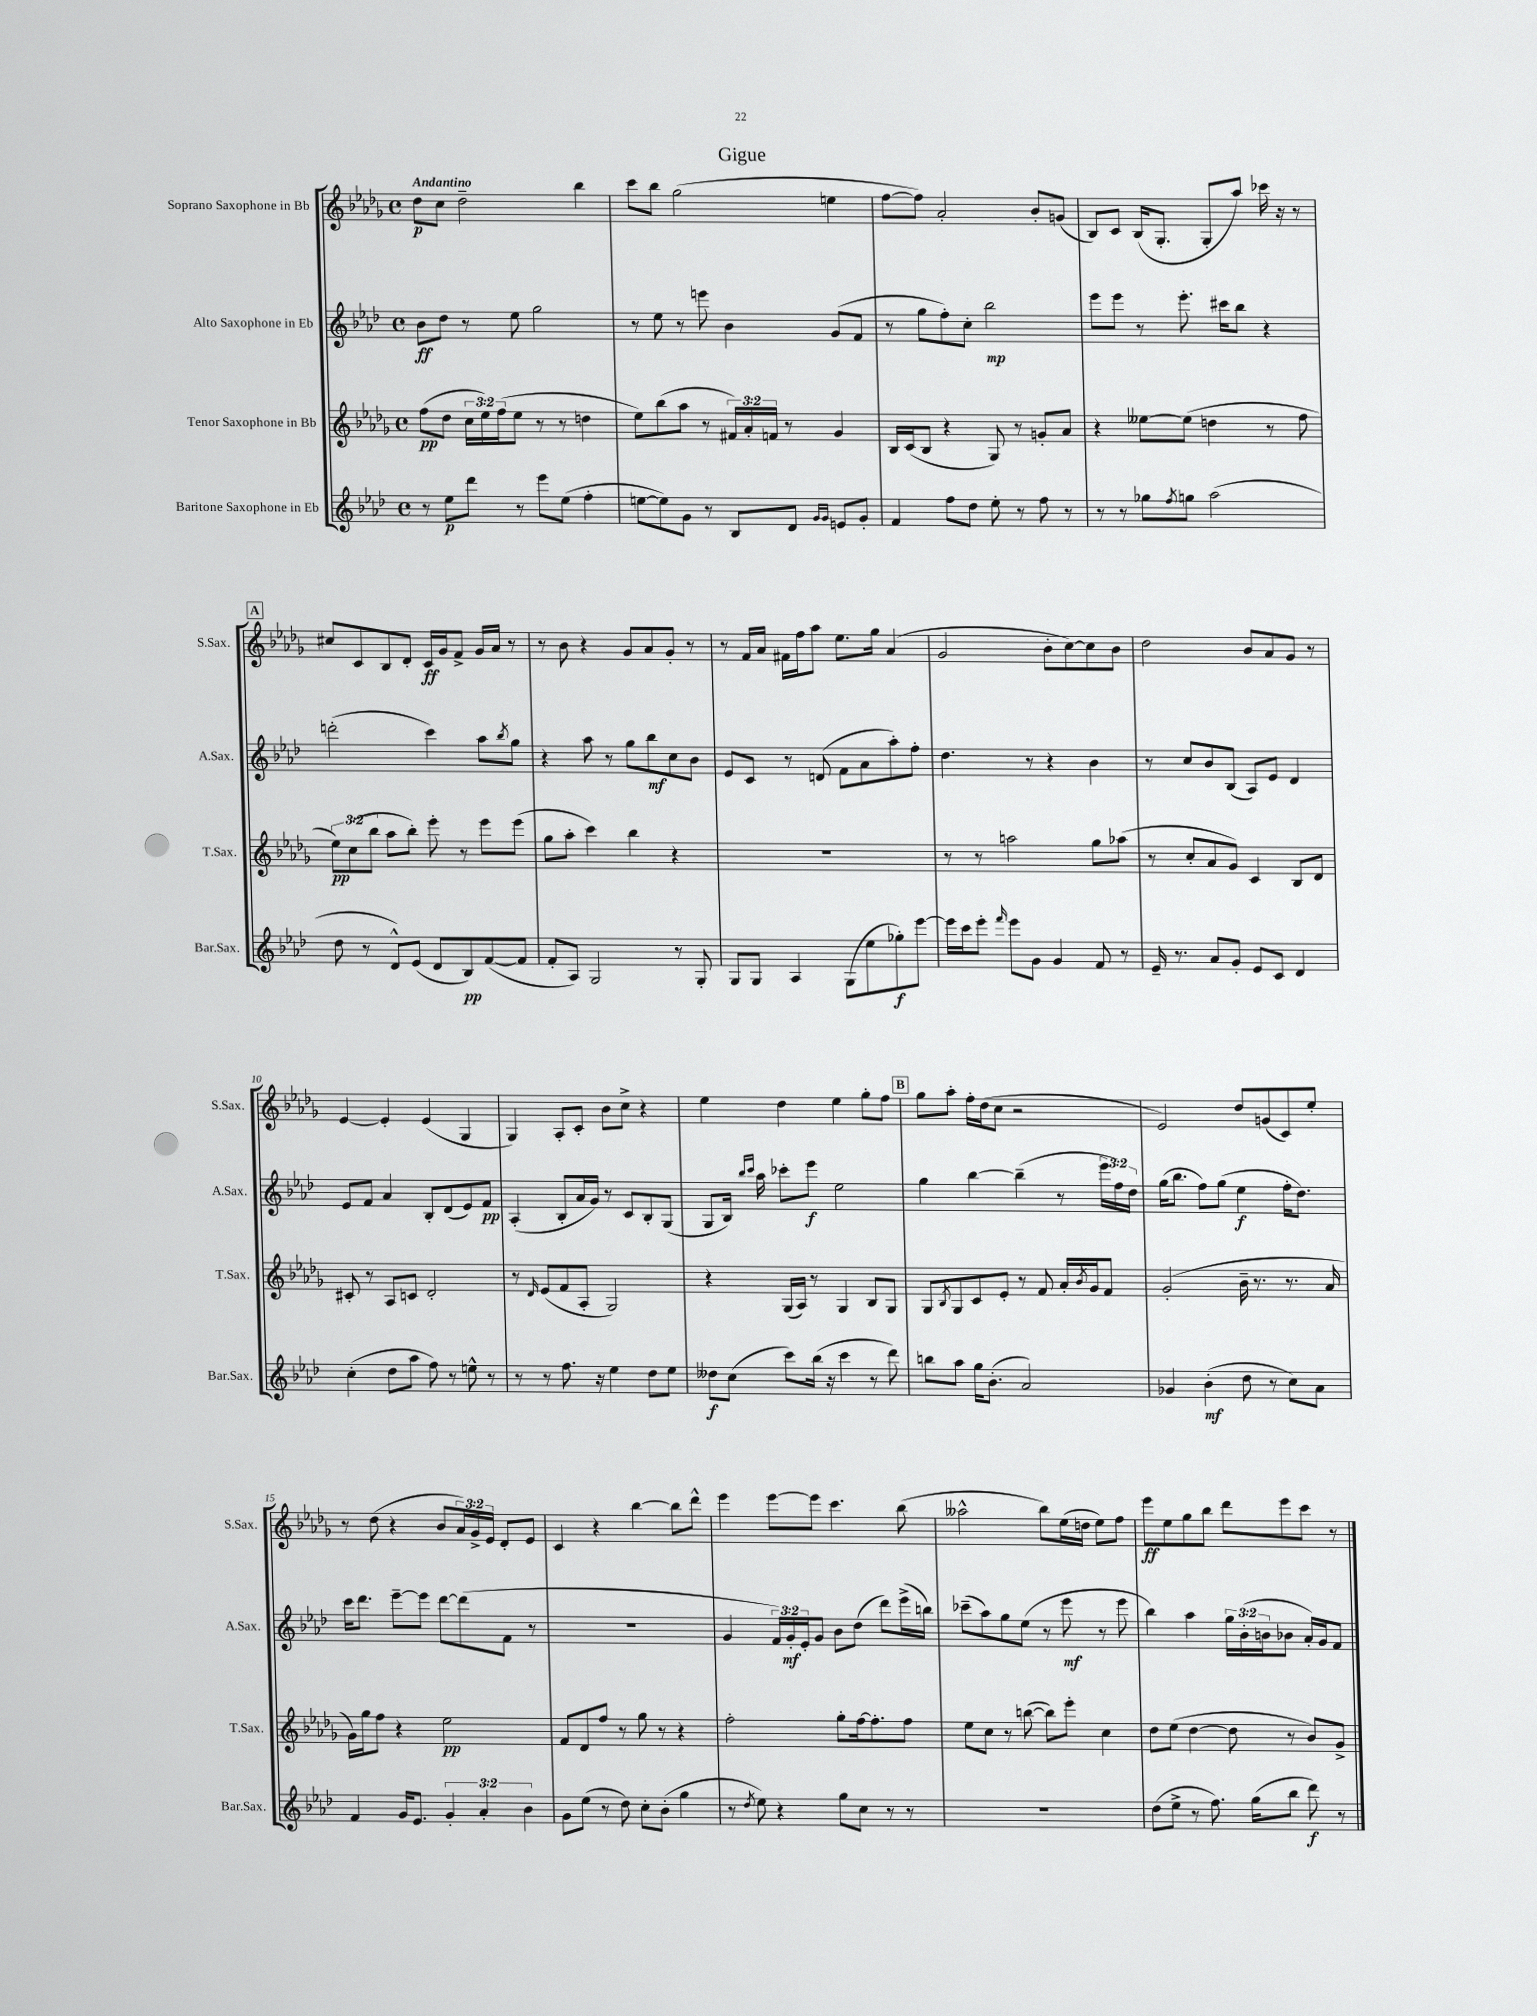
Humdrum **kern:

**kern	**kern	**kern	**kern
*staff4	*staff3	*staff2	*staff1
*clefG2	*clefG2	*clefG2	*clefG2
*k[b-e-a-d-]	*k[b-e-a-d-g-]	*k[b-e-a-d-]	*k[b-e-a-d-g-]
*M4/4	*M4/4	*M4/4	*M4/4
*met(c)	*met(c)	*met(c)	*met(c)
8r	(8ff	8b-	8dd-
8ee-	8dd-	8dd-	8cc
8ddd-	24cc	8r	2dd-~
.	24ee-)	.	.
.	(24ff	.	.
8r	8ee-	8ee-	.
8eee-	8r	2gg	.
(8ee-	8r	.	.
4ff'	4dd	.	4bb-
=	=	=	=
[8ee	8ee-)	8r	8ccc
8ee])	(8bb-	8ee-	8bb-
8g	8aa-	8r	(2gg-
8r	8r	8eee	.
8B-	24f#)	4b-	.
.	24a-'	.	.
.	24f	.	.
8d-	8r	.	.
16qqg	.	.	.
16qqg	.	.	.
8e	4g-	(8g	4ee
8g'	.	8f	.
=	=	=	=
4f	16B-	8r	[8ff
.	(16c	.	.
.	8B-	8gg	8ff])
8ff	4r	8ff')	2a-'
8dd-	.	8cc'	.
8ee-'	8G-)	2bb-	.
8r	8r	.	.
8ff	8g'	.	8b-'
8r	8a-	.	(8g
=	=	=	=
8r	4r	8eee-	8B-)
8r	.	8eee-	8c
8gg-	[8ee--	8r	(16B-
.	.	.	8.G-'
8qff	.	.	.
8gg	(8ee--]	8.eee-'	.
(2aa-	4dd	.	8G-'
.	.	16ccc#	.
.	.	8bb-	8aa-)
.	8r	4r	16ccc-
.	.	.	16r
.	8ff	.	8r
=	=	=	=
8dd-	12ee-)	(2ddd'	8cc#
.	(12cc	.	.
8r	.	.	8c
.	12bb-	.	.
8d-^^)	8aa-	.	8B-
(8e-	8bb-')	.	8d-'
8d-	8eee-'	4ccc)	16c
.	.	.	16g-
8B-)	8r	.	8f^
([8f	8eee-	8aa-	16g-
.	.	.	16a-
.	.	8qbb-	.
8f]	(8eee-	8gg	8r
=	=	=	=
8f'	8gg-	4r	8r
8A-)	8aa-'	.	8b-
2G	4ccc)	8aa-	4r
.	.	8r	.
.	4bb-	8gg	8g-
.	.	8bb-	8a-
8r	4r	8cc	8g-'
8G'	.	8b-	8r
=	=	=	=
8G	1r	8e-	8r
8G	.	8c	16f
.	.	.	16a-
4A-	.	8r	16f#
.	.	.	16ff
.	.	(8d	8aa-
(8G	.	8f	8.ee-
8ee-	.	8a-	.
.	.	.	16gg-
8gg-')	.	8aa-')	(4a-
[8eee-	.	8ff'	.
=	=	=	=
16eee-]	8r	4.dd-	2g-
16ccc	.	.	.
8eee-'	8r	.	.
16qqfff	.	.	.
8eee-	2aa	.	.
8g	.	8r	.
4g	.	4r	8b-'
.	.	.	[8cc)
8f	8gg-	4b-	8cc]
8r	(8aa-	.	8b-
=	=	=	=
16e-~	8r	8r	2dd-
8.r	.	.	.
.	8cc'	8cc	.
8a-	8a-	8b-	.
8g'	8g-)	(8B-	.
8e-	4c	8A-)	8b-
8c	.	8e-	8a-
4d-	8B-	4d-	8g-
.	8d-	.	8r
=	=	=	=
(4cc'	8c#'	8e-	[4e-
.	8r	8f	.
8dd-	8A-	4a-	4e-']
8aa-	8c	.	.
8ff)	2d-'	8B-'	(4e-
8r	.	(8d-	.
8ee^^	.	8e-)	4G-
8r	.	8f	.
=	=	=	=
8r	8r	(4A-'	4G-)
.	16qqd-	.	.
8r	(8e-	.	.
8.ff	8f	8B-'	8A-'
.	8A-'	16a-	8c'
16r	.	16g)	.
4ee-	2G-)	8r	8b-
.	.	8c	8cc^
8dd-	.	8B-'	4r
8ee-	.	(8G	.
=	=	=	=
8dd--	4r	8G	4ee-
(8cc	.	16B-)	.
.	.	16qqbb-	.
.	.	16qqccc	.
.	.	16aa-	.
8ccc)	(16G-	8ccc-'	4dd-
.	16A-)	.	.
(16bb-	8r	8eee-	.
16r	.	.	.
4ccc	4G-	2ee-	4ee-
8r	8B-	.	8gg-'
8ddd-)	8G-	.	8ff
=	=	=	=
8bb	8G-	4gg	8gg-
.	8qB-	.	.
8aa-	8G-	.	8aa-'
16gg	8c	[4bb-	16ff'
(8.b-'	.	.	(16dd-
.	8e-'	.	8cc
2a-)	8r	(4bb-~]	2r
.	8f	.	.
.	16a-'	8r	.
.	8qb-	.	.
.	16g-	.	.
.	8f	24eee-	.
.	.	24ff)	.
.	.	24dd-	.
=	=	=	=
4g-	(2g-'	(16gg	2e-)
.	.	8.bb-	.
(4b-'	.	8ff)	.
.	.	(8gg	.
8dd-	16b-~	4ee-	8dd-
.	8.r	.	.
8r	.	.	(8g
8cc)	8.r	16ff'	8c)
.	.	8.dd-)	.
8a-	.	.	8ee-'
.	16a-	.	.
=	=	=	=
4f	16g-)	16ccc	8r
.	16gg-	8.ddd-	.
.	8ff	.	(8dd-
16g	4r	[8eee-~	4r
8.e-	.	.	.
.	.	8eee-]	.
6g'	2ee-	[8ddd-	8b-
.	.	(8ddd-]	24a-)
6a-'	.	.	24g-^
.	.	.	24e-
.	.	8f	8d-'
6b-	.	.	.
.	.	8r	8e-
=	=	=	=
8g	8f	1r	4c
(8ee-	8d-	.	.
8r	8ff	.	4r
8dd-)	8r	.	.
8cc'	8gg-	.	[4bb-
(8b-'	8r	.	.
4gg	4r	.	8bb-]
.	.	.	8ddd-^^
=	=	=	=
8r	2ff'	4g	4eee-
8qdd-	.	.	.
8ee-)	.	.	.
4r	.	24f)	[8eee-
.	.	24g'	.
.	.	24e-'	.
.	.	8g	8eee-]
8gg	8gg-'	8b-	4.ccc
8cc	[16ff	(8dd-	.
.	8.ff']	.	.
8r	.	8ddd-)	.
8r	8ff	(16eee-^	(8bb-
.	.	16bb)	.
=	=	=	=
1r	8ee-	(8ccc-~	2aa--^^
.	8cc	8aa-)	.
.	8r	8gg	.
.	([8bb	(8ee-	.
.	8bb])	8r	8bb-)
.	8eee-'	8eee-	(16ee-
.	.	.	16dd
.	4cc	8r	8ee-)
.	.	8eee-	8ff
=	=	=	=
(8dd-	8dd-	4bb-)	8eee-
8ee-^	(8ee-	.	8ee-
8r	[4dd-	4aa-	8gg-
8.ff)	.	.	8bb-
.	8dd-]	24gg	8ddd-
.	.	(24b-'	.
(16gg	.	.	.
.	.	24b	.
8bb-	8r	8b-	8eee-
8ddd-)	8b-)	16a-')	8ccc
.	.	16g	.
8r	8g-^	8f	8r
==	==	==	==
*-	*-	*-	*-
